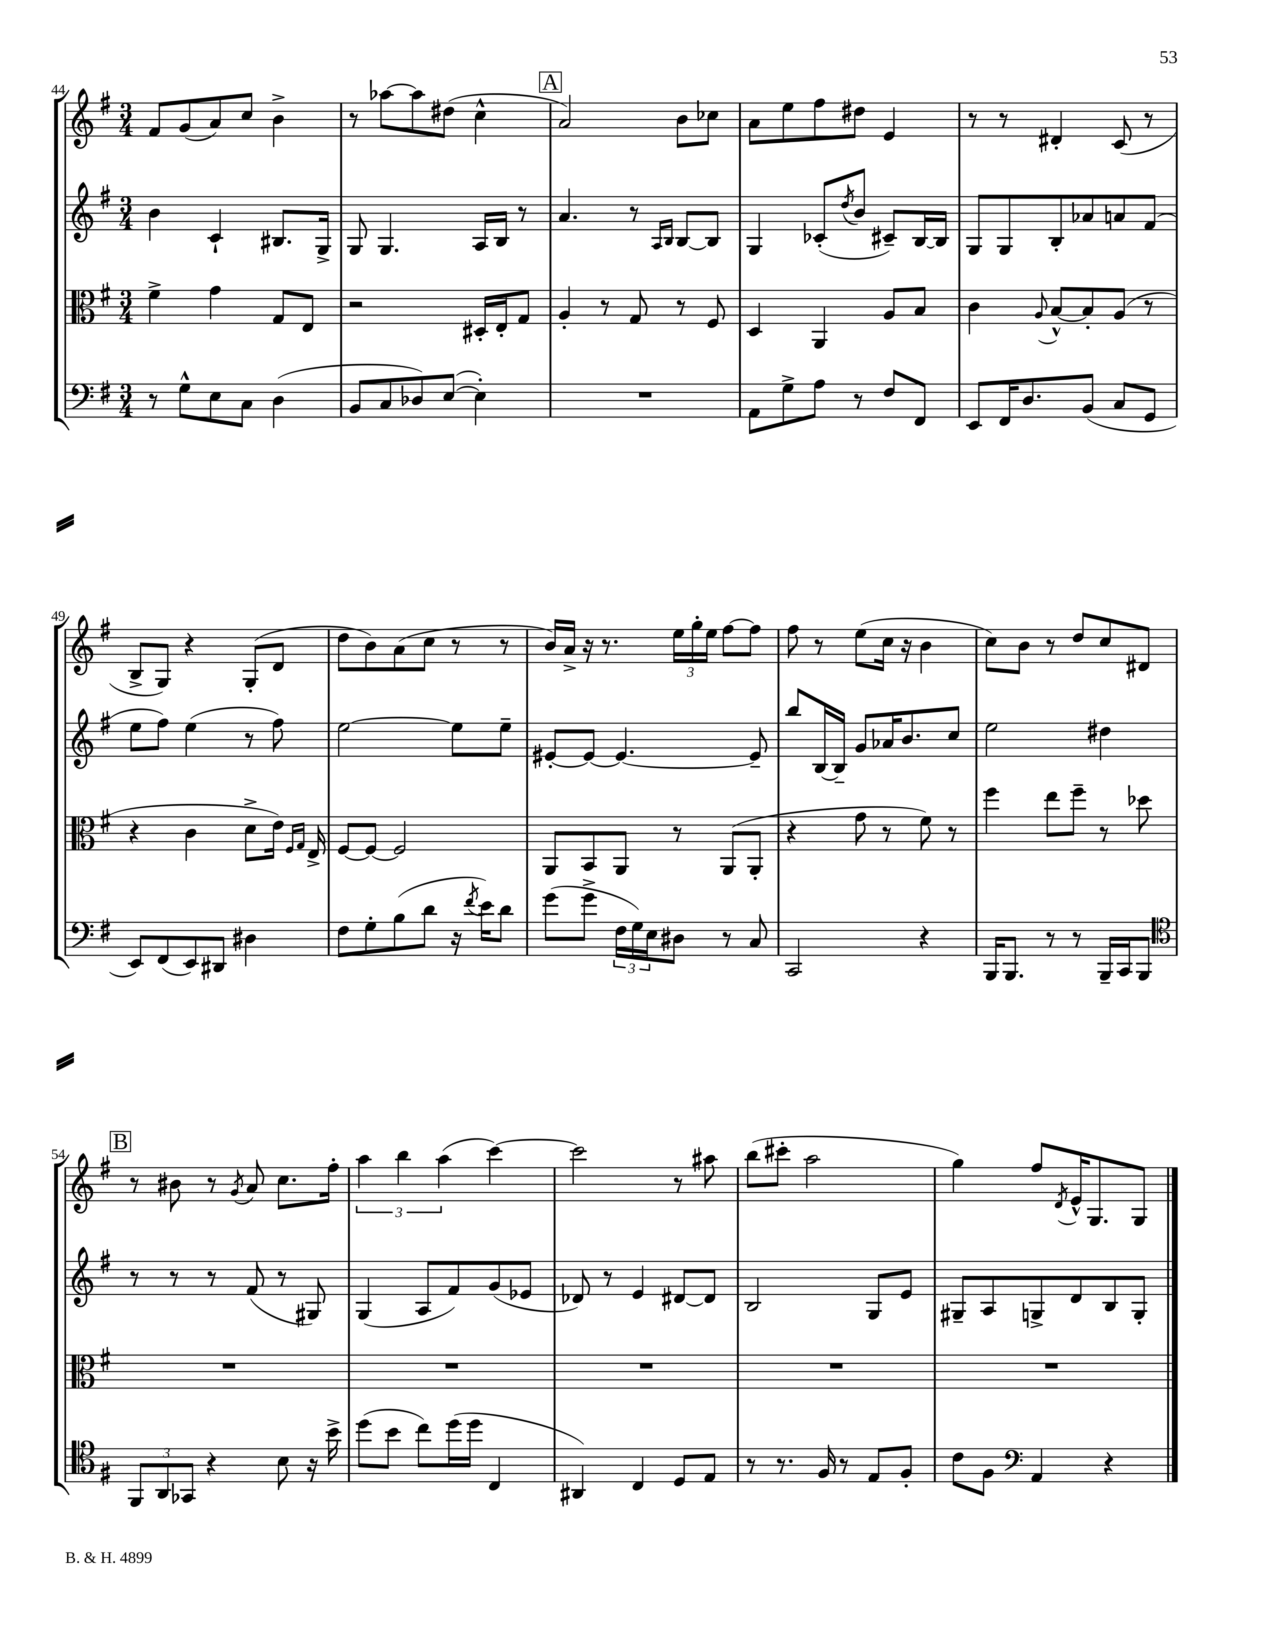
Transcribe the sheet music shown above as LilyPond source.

<<
\new StaffGroup <<
\new Staff = "s0" {
    \clef treble \key g \major \numericTimeSignature \time 3/4
    fis'8 g'8( a'8) c''8 b'4-> |
    r8 aes''8~ aes''8 dis''8( c''4-^ |
    \mark \markup { \box "A" } a'2) b'8 ces''8 |
    a'8 e''8 fis''8 dis''8 e'4 |
    r8 r8 dis'4-. c'8( r8 |
    b8-> g8) r4 g8-.( d'8 |
    d''8 b'8) a'8( c''8 r8 r8 |
    b'16) a'16-> r16 r8. \tuplet 3/2 { e''16 g''16-. e''16 } fis''8~ fis''8 |
    fis''8 r8 e''8( c''16 r16 b'4 |
    c''8) b'8 r8 d''8 c''8 dis'8 |
    \mark \markup { \box "B" } r8 bis'8 r8 \acciaccatura { g'8 } a'8 c''8. fis''16-. |
    \tuplet 3/2 { a''4 b''4 a''4( } c'''4~) |
    c'''2 r8 ais''8 |
    b''8( cis'''8-. a''2 |
    g''4) fis''8 \acciaccatura { d'8 } e'16-^ g8. g8 \bar "|." |
}
\new Staff = "s1" {
    \clef treble \key g \major \numericTimeSignature \time 3/4
    b'4 c'4-! bis8. g16-> |
    g8 g4. a16 b16 r8 |
    \mark \markup { \box "A" } a'4. r8 \grace { a16 b16 } b8~ b8 |
    g4 ces'8-.( \acciaccatura { d''8 } b'8 cis'8--) b16~ b16 |
    g8 g8 b8-. aes'8 a'8 fis'8( |
    e''8 fis''8) e''4( r8 fis''8) |
    e''2~ e''8 e''8-- |
    eis'8~-. eis'8~ eis'4.~ eis'8-- |
    b''8 b16~ b16-- g'8 aes'16 b'8. c''8 |
    e''2 dis''4 |
    \mark \markup { \box "B" } r8 r8 r8 fis'8( r8 gis8) |
    g4( a8 fis'8) g'8( ees'8 |
    des'8) r8 e'4 dis'8~ dis'8 |
    b2 g8 e'8 |
    gis8-- a8 g8-> d'8 b8 g8-. \bar "|." |
}
\new Staff = "s2" {
    \clef alto \key g \major \numericTimeSignature \time 3/4
    fis'4-> g'4 g8 e8 |
    r2 dis16-. e16-. g8 |
    \mark \markup { \box "A" } a4-. r8 g8 r8 fis8 |
    d4 a,4 a8 b8 |
    c'4 \appoggiatura { a8 } b8~-^ b8-. a8( r8 |
    r4 c'4 d'8-> e'16) \grace { fis16 g16 } e16-> |
    fis8~ fis8~ fis2 |
    a,8 b,8 a,8 r8 a,8( a,8-. |
    r4 g'8 r8 fis'8) r8 |
    fis''4 e''8 fis''8-- r8 des''8 |
    \mark \markup { \box "B" } R2. |
    R2. |
    R2. |
    R2. |
    R2. \bar "|." |
}
\new Staff = "s3" {
    \clef bass \key g \major \numericTimeSignature \time 3/4
    r8 g8-^ e8 c8 d4( |
    b,8 c8 des8) e8~( e4-.) |
    \mark \markup { \box "A" } R2. |
    a,8 g8-> a8 r8 fis8 fis,8 |
    e,8 fis,16 d8. b,8( c8 g,8 |
    e,8) fis,8( e,8) dis,8 dis4 |
    fis8 g8-. b8( d'8 r16 \acciaccatura { fis'8 } e'16) d'8 |
    g'8( g'8-> \tuplet 3/2 { fis16 g16) e16 } dis8 r8 c8 |
    c,2 r4 |
    b,,16 b,,8. r8 r8 b,,16-- c,16 b,,8 |
    \mark \markup { \box "B" } \clef tenor \tuplet 3/2 { fis,8 a,8 ges,8 } r4 b8 r16 b'16-> |
    d''8( b'8 c''8) d''16( d''16 c4 |
    ais,4) c4 d8 e8 |
    r8 r8. fis16 r8 e8 fis8-. |
    c'8 fis8 \clef bass a,4 r4 \bar "|." |
}
>>
>>
\layout { \context { \Score currentBarNumber = #44 } }
